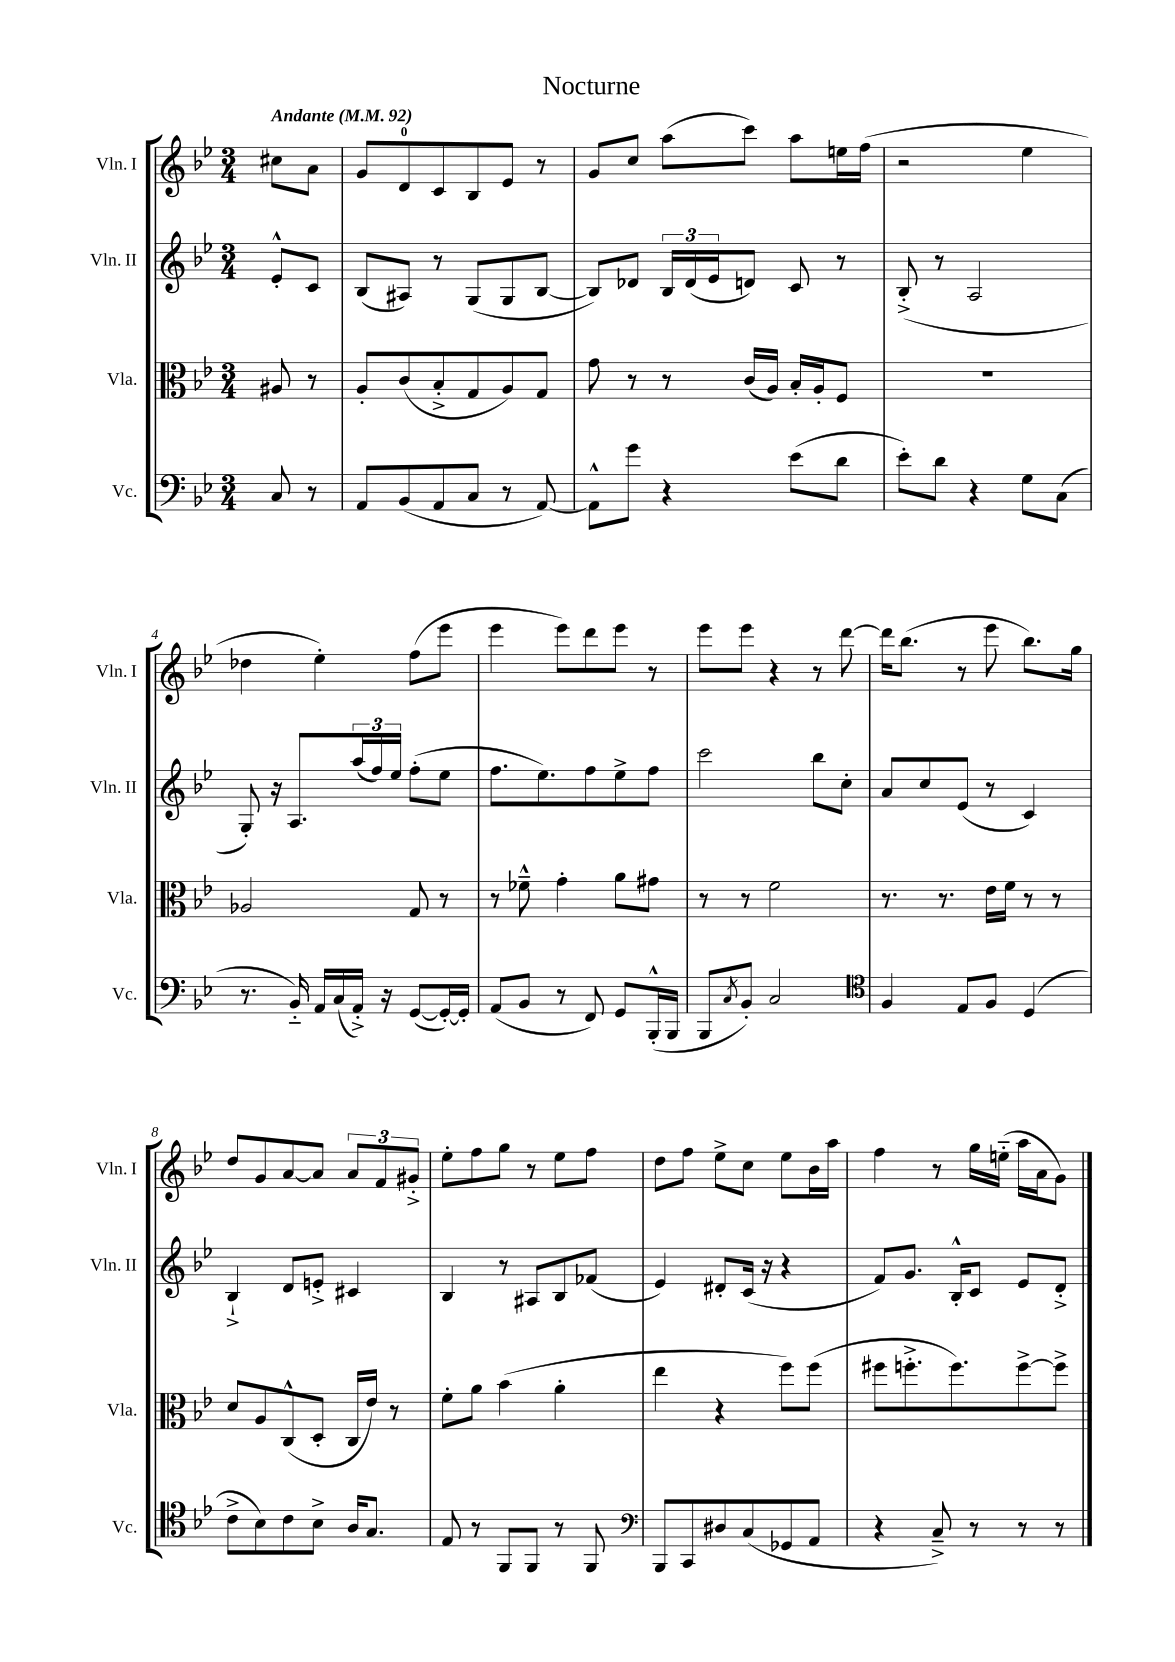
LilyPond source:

\header { title = "Nocturne" }
<<
\new StaffGroup <<
\new Staff = "s0" \with { instrumentName = "Vln. I" shortInstrumentName = "Vln. I" } {
    \clef treble \key bes \major \numericTimeSignature \time 3/4 \partial 4 \tempo "Andante" 4 = 92
    cis''8 a'8 |
    g'8 d'8-0 c'8 bes8 ees'8 r8 |
    g'8 c''8 a''8( c'''8) a''8 e''16 f''16( |
    r2 ees''4 |
    des''4 ees''4-.) f''8( ees'''8 |
    ees'''4 ees'''8) d'''8 ees'''8 r8 |
    ees'''8 ees'''8 r4 r8 d'''8~ |
    d'''16 bes''8.( r8 ees'''8 bes''8.) g''16 |
    d''8 g'8 a'8~ a'8 \tuplet 3/2 { a'8 f'8 gis'8-.-> } |
    ees''8-. f''8 g''8 r8 ees''8 f''8 |
    d''8 f''8 ees''8-> c''8 ees''8 bes'16 a''16 |
    f''4 r8 g''16 e''16-_( a''16 a'16 g'8) \bar "|." |
}
\new Staff = "s1" \with { instrumentName = "Vln. II" shortInstrumentName = "Vln. II" } {
    \clef treble \key bes \major \numericTimeSignature \time 3/4 \partial 4
    ees'8-.-^ c'8 |
    bes8( ais8) r8 g8( g8 bes8~ |
    bes8) des'8 \tuplet 3/2 { bes16 des'16( ees'16 } d'8) c'8 r8 |
    bes8-.->( r8 a2 |
    g8-.) r16 a8. \tuplet 3/2 { a''16( f''16) ees''16 } f''8-.( ees''8 |
    f''8. ees''8.) f''8 ees''8-> f''8 |
    c'''2 bes''8 c''8-. |
    a'8 c''8 ees'8( r8 c'4) |
    bes4-!-> d'8 e'8-.-> cis'4 |
    bes4 r8 ais8 bes8 fes'8( |
    ees'4) dis'8-. c'16( r16 r4 |
    f'8) g'8. bes16-.-^ c'8 ees'8 d'8-.-> \bar "|." |
}
\new Staff = "s2" \with { instrumentName = "Vla." shortInstrumentName = "Vla." } {
    \clef alto \key bes \major \numericTimeSignature \time 3/4 \partial 4
    ais8 r8 |
    a8-. c'8( bes8-.-> g8 a8) g8 |
    g'8 r8 r8 c'16( a16) bes16-. a16-. f8 |
    R2. |
    aes2 g8 r8 |
    r8 fes'8---^ g'4-. a'8 gis'8 |
    r8 r8 f'2 |
    r8. r8. ees'16 f'16 r8 r8 |
    d'8 a8 c8-^( d8-. c16 ees'16) r8 |
    f'8-. a'8 bes'4( a'4-. |
    ees''4 r4 f''8) f''8( |
    fis''8 f''8.-.-> f''8.) f''8~-> f''8-> \bar "|." |
}
\new Staff = "s3" \with { instrumentName = "Vc." shortInstrumentName = "Vc." } {
    \clef bass \key bes \major \numericTimeSignature \time 3/4 \partial 4
    c8 r8 |
    a,8 bes,8( a,8 c8 r8 a,8~) |
    a,8-^ g'8 r4 ees'8( d'8 |
    ees'8-.) d'8 r4 g8 c8( |
    r8. bes,16-_) a,16 c16( a,16-.->) r16 g,8~( g,16~-.) g,16-. |
    a,8( bes,8 r8 f,8) g,8 bes,,16-.-^( bes,,16 |
    bes,,8 \acciaccatura { c8 } bes,8-.) c2 |
    \clef tenor f4 ees8 f8 d4( |
    c'8-> bes8) c'8 bes8-> a16 g8. |
    ees8 r8 f,8 f,8 r8 f,8 |
    \clef bass bes,,8 c,8 dis8 c8( ges,8 a,8 |
    r4 c8--->) r8 r8 r8 \bar "|." |
}
>>
>>
